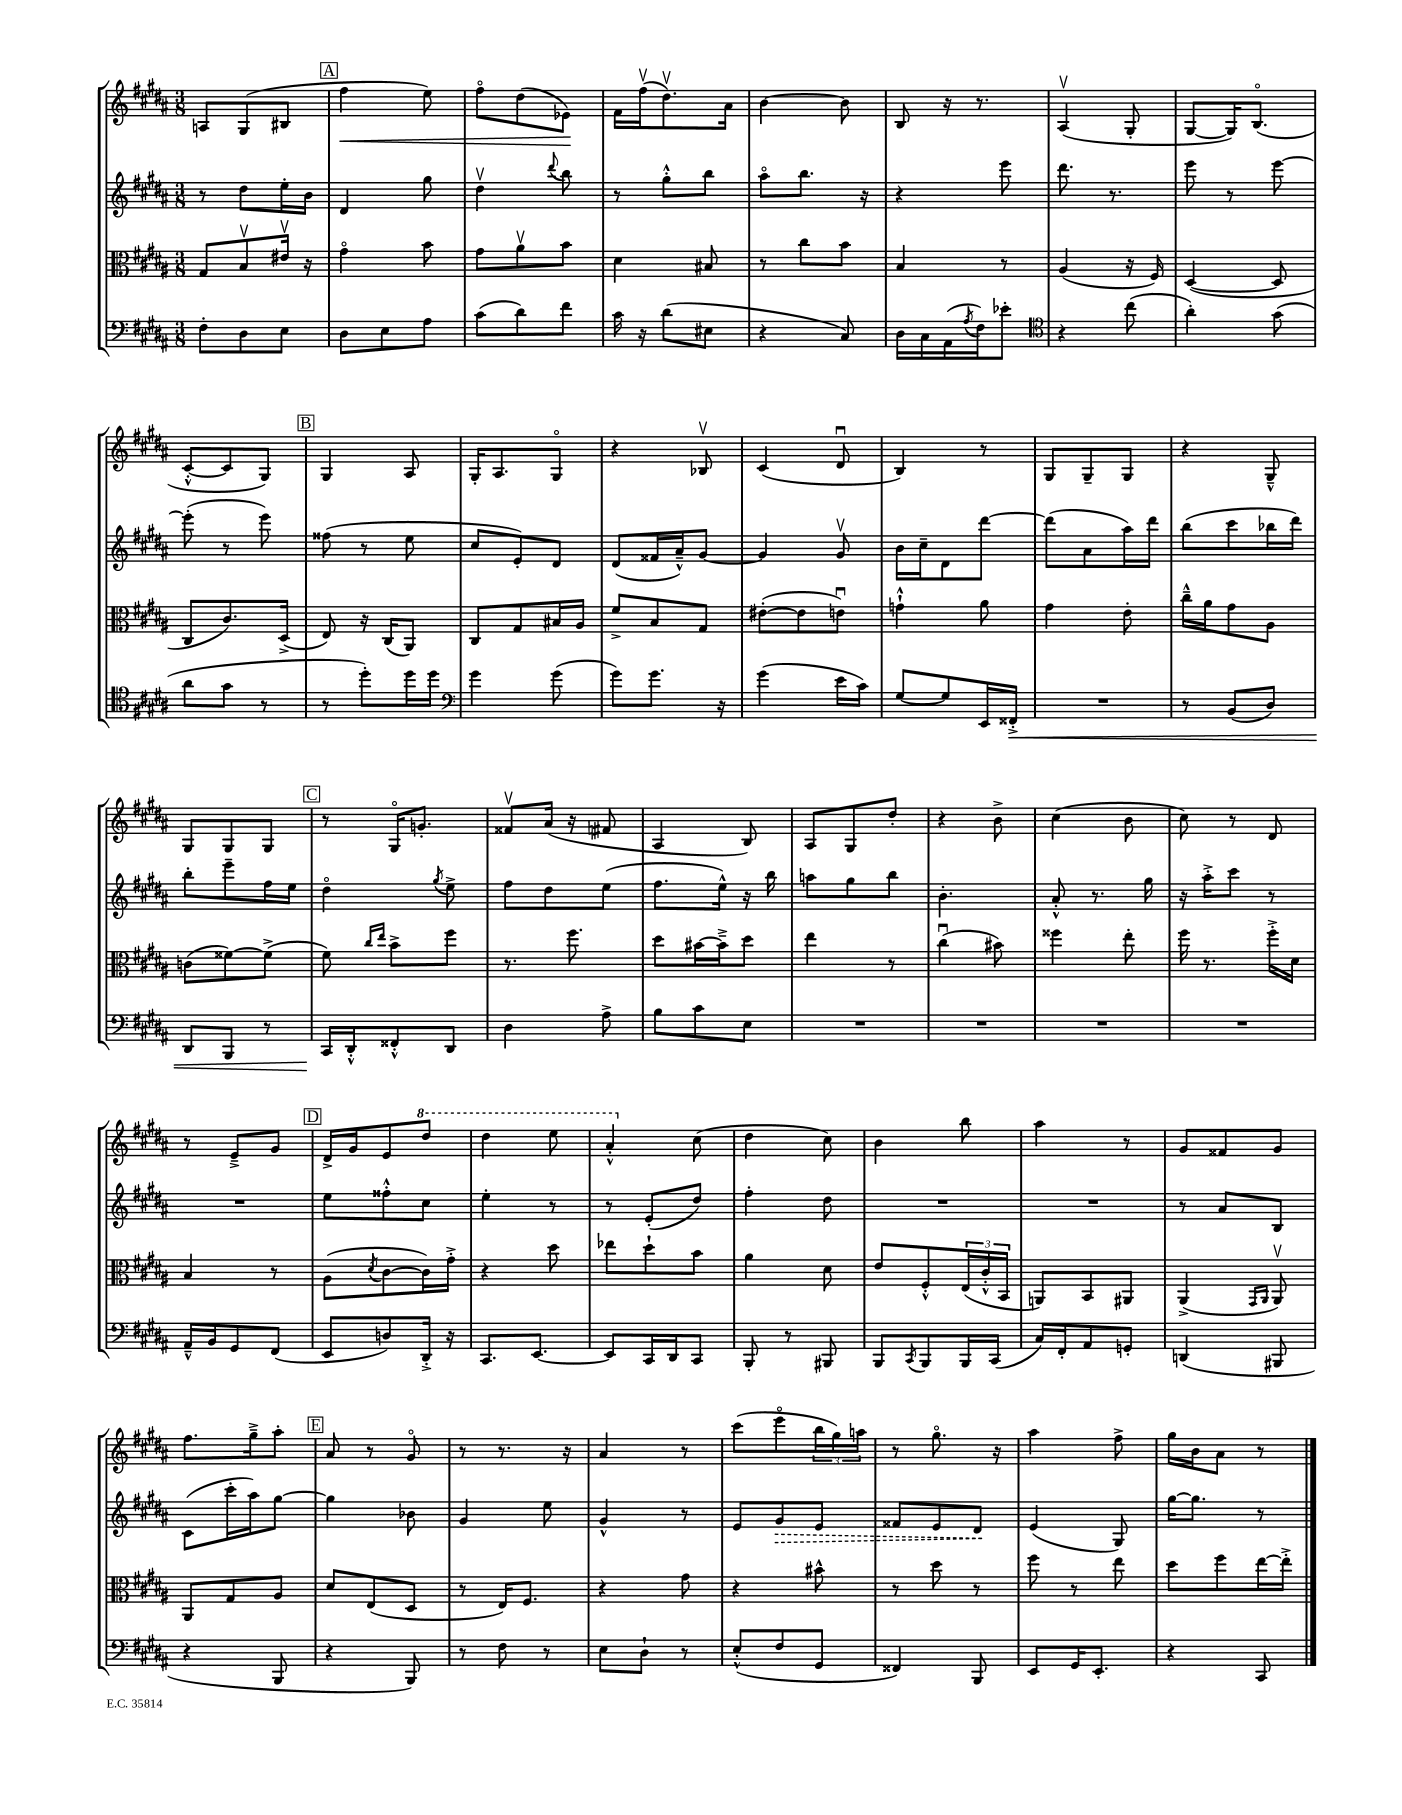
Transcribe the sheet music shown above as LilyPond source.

<<
\new StaffGroup <<
\new Staff = "s0" {
    \clef treble \key b \major \numericTimeSignature \time 3/8
    a8 gis8( bis8 |
    \mark \markup { \box "A" } fis''4\< e''8) |
    fis''8\flageolet dis''8( ees'8\!) |
    fis'16 fis''16\upbow( dis''8.\upbow) ais'16 |
    b'4~ b'8 |
    b8 r16 r8. |
    ais4\upbow( gis8-. |
    gis8~ gis16) b8.\flageolet( |
    cis'8~-.-^ cis'8 gis8) |
    \mark \markup { \box "B" } gis4 ais8 |
    gis16-. ais8. gis8\flageolet |
    r4 bes8\upbow |
    cis'4( dis'8\downbow |
    b4) r8 |
    gis8 gis8-- gis8 |
    r4 gis8---^ |
    gis8 gis8 gis8 |
    \mark \markup { \box "C" } r8 gis16\flageolet g'8.-. |
    fisis'8\upbow ais'16( r16 fis'8 |
    ais4 b8) |
    ais8 gis8 dis''8-. |
    r4 b'8-> |
    cis''4( b'8 |
    cis''8) r8 dis'8 |
    r8 e'8---> gis'8 |
    \mark \markup { \box "D" } dis'16-> gis'16 e'8 \ottava #1 dis'''8 |
    dis'''4 e'''8 |
    ais''4-.-^ \ottava #0 cis''8( |
    dis''4 cis''8) |
    b'4 b''8 |
    ais''4 r8 |
    gis'8 fisis'8 gis'8 |
    fis''8. gis''16---> ais''8-. |
    \mark \markup { \box "E" } ais'8 r8 gis'8\flageolet |
    r8 r8. r16 |
    ais'4 r8 |
    cis'''8( e'''8\flageolet \tuplet 3/2 { b''16 gis''16) a''16 } |
    r8 gis''8.\flageolet r16 |
    ais''4 fis''8-> |
    gis''16 b'16 ais'8 r8 \bar "|." |
}
\new Staff = "s1" {
    \clef treble \key b \major \numericTimeSignature \time 3/8
    r8 dis''8 e''16-. b'16 |
    \mark \markup { \box "A" } dis'4 gis''8 |
    dis''4\upbow \appoggiatura { dis'''8 } b''8 |
    r8 gis''8-.-^ b''8 |
    ais''8\flageolet b''8. r16 |
    r4 e'''8 |
    dis'''8. r8. |
    e'''8 r8 e'''8~ |
    e'''8-.( r8 e'''8) |
    \mark \markup { \box "B" } fisis''8( r8 e''8 |
    cis''8 e'8-.) dis'8 |
    dis'8( fisis'16 ais'16---^) gis'8~ |
    gis'4 gis'8\upbow |
    b'16 cis''16-- dis'8 dis'''8~ |
    dis'''8( ais'8 ais''16) dis'''16 |
    b''8( cis'''8 bes''16 dis'''16) |
    b''8-. e'''8-- fis''16 e''16 |
    \mark \markup { \box "C" } dis''4\flageolet \acciaccatura { gis''8 } e''8-> |
    fis''8 dis''8 e''8( |
    fis''8. e''16-^) r16 b''16 |
    a''8 gis''8 b''8 |
    b'4.-. |
    ais'8-.-^ r8. gis''16 |
    r16 ais''16-.-> cis'''8 r8 |
    R4. |
    \mark \markup { \box "D" } e''8 fisis''8-.-^ cis''8 |
    e''4-. r8 |
    r8 e'8-.( dis''8) |
    fis''4-. dis''8 |
    R4. |
    R4. |
    r8 ais'8 b8 |
    cis'8( cis'''16-. ais''16) gis''8~ |
    \mark \markup { \box "E" } gis''4 bes'8 |
    gis'4 e''8 |
    gis'4-^ r8 |
    e'8 \once \override Hairpin.style = #'dashed-line gis'8\> e'8 |
    fisis'8 e'8 dis'8\! |
    e'4( gis8) |
    gis''16~ gis''8. r8 \bar "|." |
}
\new Staff = "s2" {
    \clef alto \key b \major \numericTimeSignature \time 3/8
    gis8 b8\upbow eis'16\upbow r16 |
    \mark \markup { \box "A" } gis'4\flageolet b'8 |
    gis'8 ais'8\upbow b'8 |
    dis'4 bis8 |
    r8 cis''8 b'8 |
    b4 r8 |
    ais4( r16 fis16) |
    dis4~( dis8 |
    cis8 cis'8.) dis16->( |
    \mark \markup { \box "B" } e8) r16 cis16( ais,8) |
    cis8 gis8 bis16 ais16 |
    fis'8-> b8 gis8 |
    eis'8~-.( eis'8 e'8\downbow) |
    g'4-!-^ ais'8 |
    gis'4 e'8-. |
    cis''16---^ ais'16 gis'8 ais8 |
    c'8( fisis'8~) fisis'8->( |
    \mark \markup { \box "C" } fis'8) \grace { cis''16 e''16 } b'8-> fis''8 |
    r8. fis''8. |
    dis''8 bis'16~ bis'16---> dis''8 |
    e''4 r8 |
    cis''4\downbow( bis'8) |
    fisis''4 e''8-. |
    fis''16 r8. fis''16-.-> dis'16 |
    b4 r8 |
    \mark \markup { \box "D" } ais8( \acciaccatura { dis'8 } cis'8~ cis'16) gis'16-.-> |
    r4 dis''8 |
    ees''8 dis''8-! b'8 |
    ais'4 dis'8 |
    e'8 fis8-.-^ \tuplet 3/2 { e16( cis'16-.-^ b,16 } |
    a,8) b,8 ais,8 |
    ais,4->( \grace { gis,16 ais,16 } ais,8\upbow) |
    ais,8 gis8 ais8 |
    \mark \markup { \box "E" } dis'8 e8( dis8 |
    r8 e16) fis8. |
    r4 gis'8 |
    r4 bis'8-^ |
    r8 dis''8 r8 |
    fis''8 r8 e''8 |
    dis''8 fis''8 e''16~ e''16-.-> \bar "|." |
}
\new Staff = "s3" {
    \clef bass \key b \major \numericTimeSignature \time 3/8
    fis8-. dis8 e8 |
    \mark \markup { \box "A" } dis8 e8 ais8 |
    cis'8( dis'8) fis'8 |
    cis'16 r16 dis'8( eis8 |
    r4 cis8) |
    dis16 cis16 ais,16( \acciaccatura { ais8 } fis16) ees'8-. |
    \clef tenor r4 cis''8( |
    ais'4-.) gis'8( |
    ais'8 gis'8 r8 |
    \mark \markup { \box "B" } r8 dis''8-.) dis''16 dis''16 |
    \clef bass gis'4 gis'8( |
    gis'8) gis'8. r16 |
    gis'4( e'16 cis'16) |
    gis8~ gis8 e,16 fisis,16-.->\< |
    R4. |
    r8 b,8( dis8) |
    dis,8 b,,8 r8 |
    \mark \markup { \box "C" } cis,16\! dis,16-.-^ fisis,8-.-^ dis,8 |
    dis4 ais8-> |
    b8 cis'8 e8 |
    R4. |
    R4. |
    R4. |
    R4. |
    ais,16---^ b,16 gis,8 fis,8( |
    \mark \markup { \box "D" } e,8 d8) dis,16-.-> r16 |
    cis,8. e,8.~ |
    e,8 cis,16 dis,16 cis,8 |
    b,,8-. r8 bis,,8 |
    b,,8 \acciaccatura { cis,8 } b,,8 b,,16 cis,16( |
    cis16) fis,16-. ais,8 g,8-. |
    d,4( bis,,8 |
    r4 b,,8 |
    \mark \markup { \box "E" } r4 b,,8) |
    r8 fis8 r8 |
    e8 dis8-! r8 |
    e8-.-^( fis8 gis,8 |
    fisis,4) b,,8 |
    e,8 gis,16 e,8.-. |
    r4 cis,8 \bar "|." |
}
>>
>>
\layout { \context { \Score \remove "Bar_number_engraver" } }
